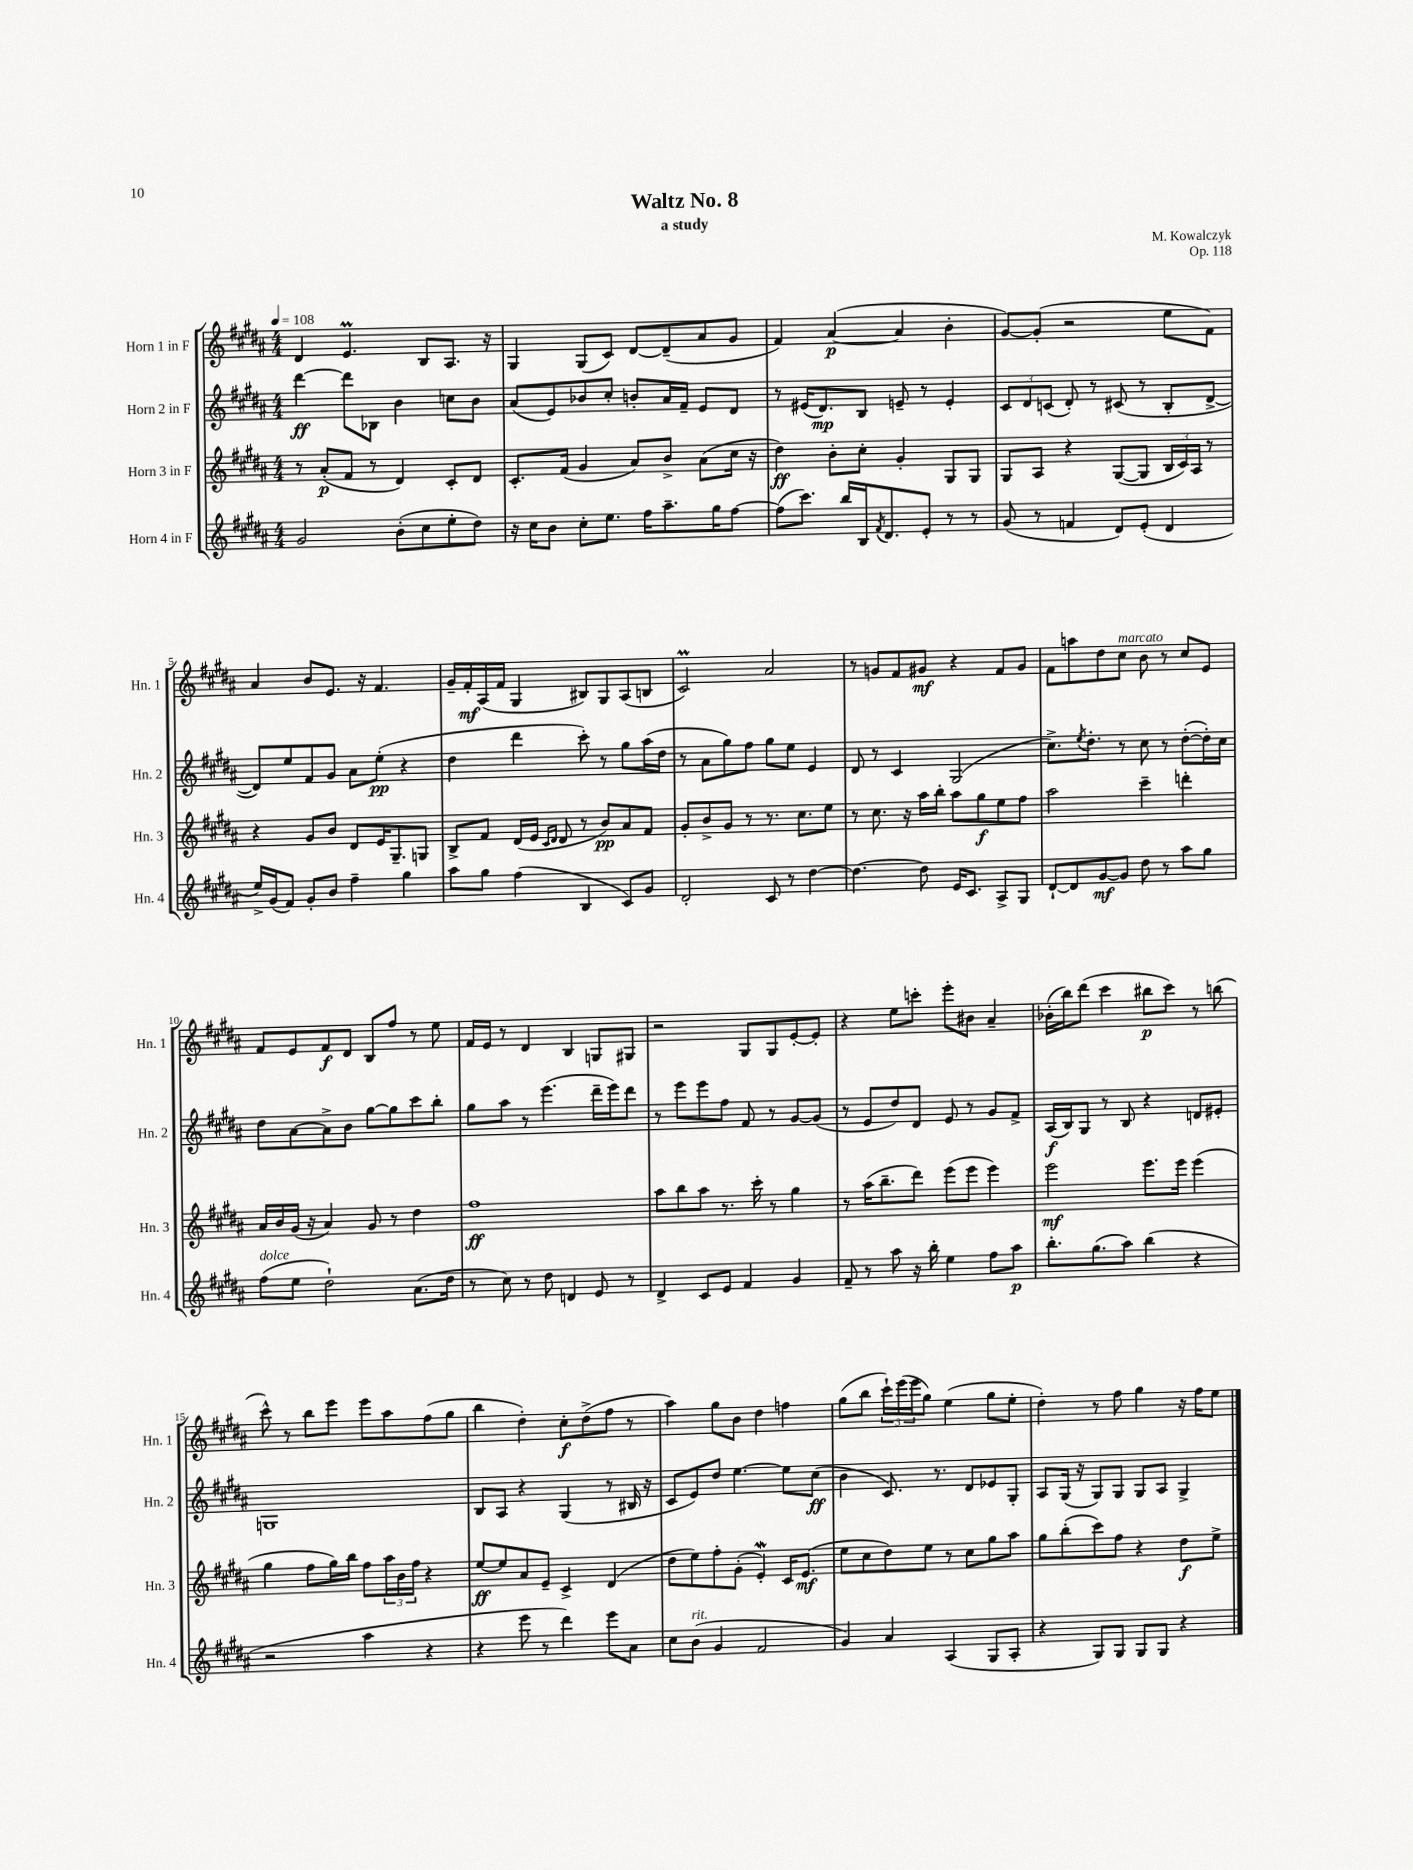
\header { title = "Waltz No. 8" composer = "M. Kowalczyk" subtitle = "a study" opus = "Op. 118" }
<<
\new StaffGroup <<
\new Staff = "s0" \with { instrumentName = "Horn 1 in F" shortInstrumentName = "Hn. 1" } {
    \clef treble \key b \major \numericTimeSignature \time 4/4 \tempo 4 = 108
    dis'4 e'4.\prall b8 ais8. r16 |
    gis4 gis8( cis'8) dis'8~ dis'8--( ais'8 gis'8 |
    fis'4) ais'4~\p( ais'4 b'4-. |
    gis'8~) gis'8-.( r2 e''8 fis'8) |
    ais'4 b'8 e'8. r16 fis'4. |
    gis'16-- fis'16-.\mf ais16( fis'16 gis4 bis8) gis8 ais8( b8 |
    cis'2\prall) ais'2 |
    r8 g'8 fis'8 gis'8\mf r4 fis'8 gis'8 |
    fis'8 a''8 dis''8 cis''8^\markup { \italic "marcato" } b'8 r8 cis''8 e'8 |
    fis'8 e'8 fis'8\f dis'8 b8 fis''8 r8 e''8 |
    fis'16 e'16 r8 dis'4 b4 g8 gis8 |
    r2 gis8 gis8 e'8~-. e'8-. |
    r4 e''8 c'''8-. e'''8-. bis'8 ais'4-- |
    bes'16-.( b''16) dis'''8( cis'''4 bis''8\p cis'''8) r8 b''8( |
    cis'''8-^) r8 b''8 e'''8 e'''8 ais''8 fis''8( gis''8 |
    b''4 dis''4-.) cis''8-.\f dis''8->( fis''8 r8 |
    ais''4) gis''8 b'8 dis''4 f''4 |
    gis''8( b''8 \tuplet 3/2 { cis'''16-!) e'''16( e'''16 } gis''8) e''4( gis''8 e''8-. |
    dis''4-.) r8 fis''8 gis''4 r16 fis''16 e''8 \bar "|." |
}
\new Staff = "s1" \with { instrumentName = "Horn 2 in F" shortInstrumentName = "Hn. 2" } {
    \clef treble \key b \major \numericTimeSignature \time 4/4
    dis'''4~\ff dis'''8 bes8 b'4 c''8 b'8 |
    ais'8( e'8) bes'8 cis''8-. b'8-. ais'16 fis'16-- e'8 dis'8 |
    r8 eis'16( dis'8.\mp) b8 e'8-- r8 e'4-. |
    \tuplet 3/2 { cis'8 dis'8 c'8( } dis'8-.) r8 cis'8( r8 b8-. dis'8~-> |
    dis'8) e''8 fis'8 gis'8 ais'8 e''8-.\pp( r4 |
    dis''4 dis'''4 cis'''8-.) r8 gis''8 ais''16( dis''16 |
    r8 ais'8 gis''8) fis''8 gis''8 e''8 e'4 |
    dis'8 r8 cis'4 gis2( |
    cis''8.->) \acciaccatura { e''8 } dis''8.-. r8 cis''8 r8 dis''8~-.( dis''16-.) cis''16 |
    dis''8 ais'8~ ais'8-> b'8 gis''8~ gis''8 cis'''8 b''8-. |
    gis''8 ais''8 r8 e'''4.( dis'''16-- e'''16) dis'''8 |
    r8 e'''8 e'''8 fis''8 fis'8 r8 gis'8~ gis'8( |
    r8 e'8 dis''8) dis'8 e'8 r8 gis'8 fis'8-> |
    ais16\f( b16) gis8 r8 b8 r4 d'8 eis'8-. |
    g1 |
    b8 ais8 r4 gis4( r8 bis16 r16 |
    cis'8 e'8) dis''8 e''4.~ e''8 cis''8\ff( |
    b'4 cis'8.) r8. dis'8 ees'8 gis8-. |
    ais8 gis16( r16 gis8) gis8 gis8 ais8 gis4-> \bar "|." |
}
\new Staff = "s2" \with { instrumentName = "Horn 3 in F" shortInstrumentName = "Hn. 3" } {
    \clef treble \key b \major \numericTimeSignature \time 4/4
    r8 ais'8-.\p( fis'8 r8 dis'4) cis'8-. dis'8 |
    cis'8.-. fis'16( gis'4 ais'8) b'8-> ais'8( cis''16 r16 |
    dis''4\ff) b'8-. cis''8-. gis'4-. gis8 gis8 |
    gis8 ais8 r4 gis8~( gis8 \tuplet 3/2 { b16 cis'16) ais16 } r8 |
    r4 gis'8 b'8 dis'8 e'16 gis8.-- g8 |
    b8-> fis'8 dis'16( e'16 \grace { cis'16 dis'16 } dis'8 r8 b'8\pp) ais'8 fis'8 |
    gis'8-. b'8-> gis'8 r8 r8. cis''8. e''8 |
    r8 cis''8. r16 ais''16 b''16-. ais''8 gis''8\f e''8 fis''8 |
    ais''2 cis'''4-- d'''4-. |
    ais'16 b'16 gis'16( r16 ais'4) gis'8 r8 dis''4 |
    fis''1\ff |
    ais''8 b''8 ais''8 r8. cis'''16-. r8 gis''4 |
    r8 ais''16( b''8.-- dis'''8) e'''8( e'''8 e'''4) |
    e'''2\mf e'''8. e'''16 e'''4( |
    gis''4 fis''8 gis''16) b''16 fis''8 \tuplet 3/2 { ais''16 b'16 fis''16 } r4 |
    e''8~\ff e''8 ais'8 e'8-- cis'4-> dis'4( |
    dis''8 e''8) fis''8-. gis'8-.( e'4-.\mordent) cis'16 e'8.\mf( |
    e''8 cis''8 dis''8) e''8 r8 cis''8 gis''8 ais''8 |
    gis''8 b''8-.( cis'''8) fis''8 r4 dis''8\f e''8-> \bar "|." |
}
\new Staff = "s3" \with { instrumentName = "Horn 4 in F" shortInstrumentName = "Hn. 4" } {
    \clef treble \key b \major \numericTimeSignature \time 4/4
    gis'2 b'8-.( cis''8 e''8-. dis''8) |
    r16 cis''16 b'8 cis''8-. e''8. fis''16 ais''8.-- gis''16 fis''8~ |
    fis''8( cis'''8.) b''16 b16 \acciaccatura { fis'8 } dis'8. e'8-. r8 r8 |
    gis'8( r8 f'4 dis'8) e'8-.( dis'4 |
    e''16->) gis'16( fis'8) gis'8-. b'8 fis''4-- gis''4 |
    ais''8 gis''8 fis''4( b4 cis'8) gis'8 |
    dis'2-. cis'8 r8 dis''4~ |
    dis''4.~ dis''8 e'16 cis'8. ais8-> gis8 |
    dis'8~-! dis'8 gis'8~\mf gis'8 dis''8 r8 ais''8 gis''8 |
    fis''8^\markup { \italic "dolce" }( e''8 dis''2-!) ais'8.( dis''16 |
    r8 cis''8) r8 dis''8 d'4 e'8 r8 |
    dis'4-> cis'8 e'8 fis'4 gis'4 |
    fis'8-- r8 ais''8 r16 b''16-. e''4 fis''8 ais''8\p |
    b''8.-. gis''8.( ais''8) b''4( r4 |
    r2 ais''4 r4 |
    r4 e'''8 r8 dis'''4) e'''8 ais'8 |
    cis''8 b'8^\markup { \italic "rit." }( gis'4 fis'2 |
    gis'4) ais'4 ais4( gis8 ais8-. |
    r4 gis8) gis8 gis8 gis8 r4 \bar "|." |
}
>>
>>
